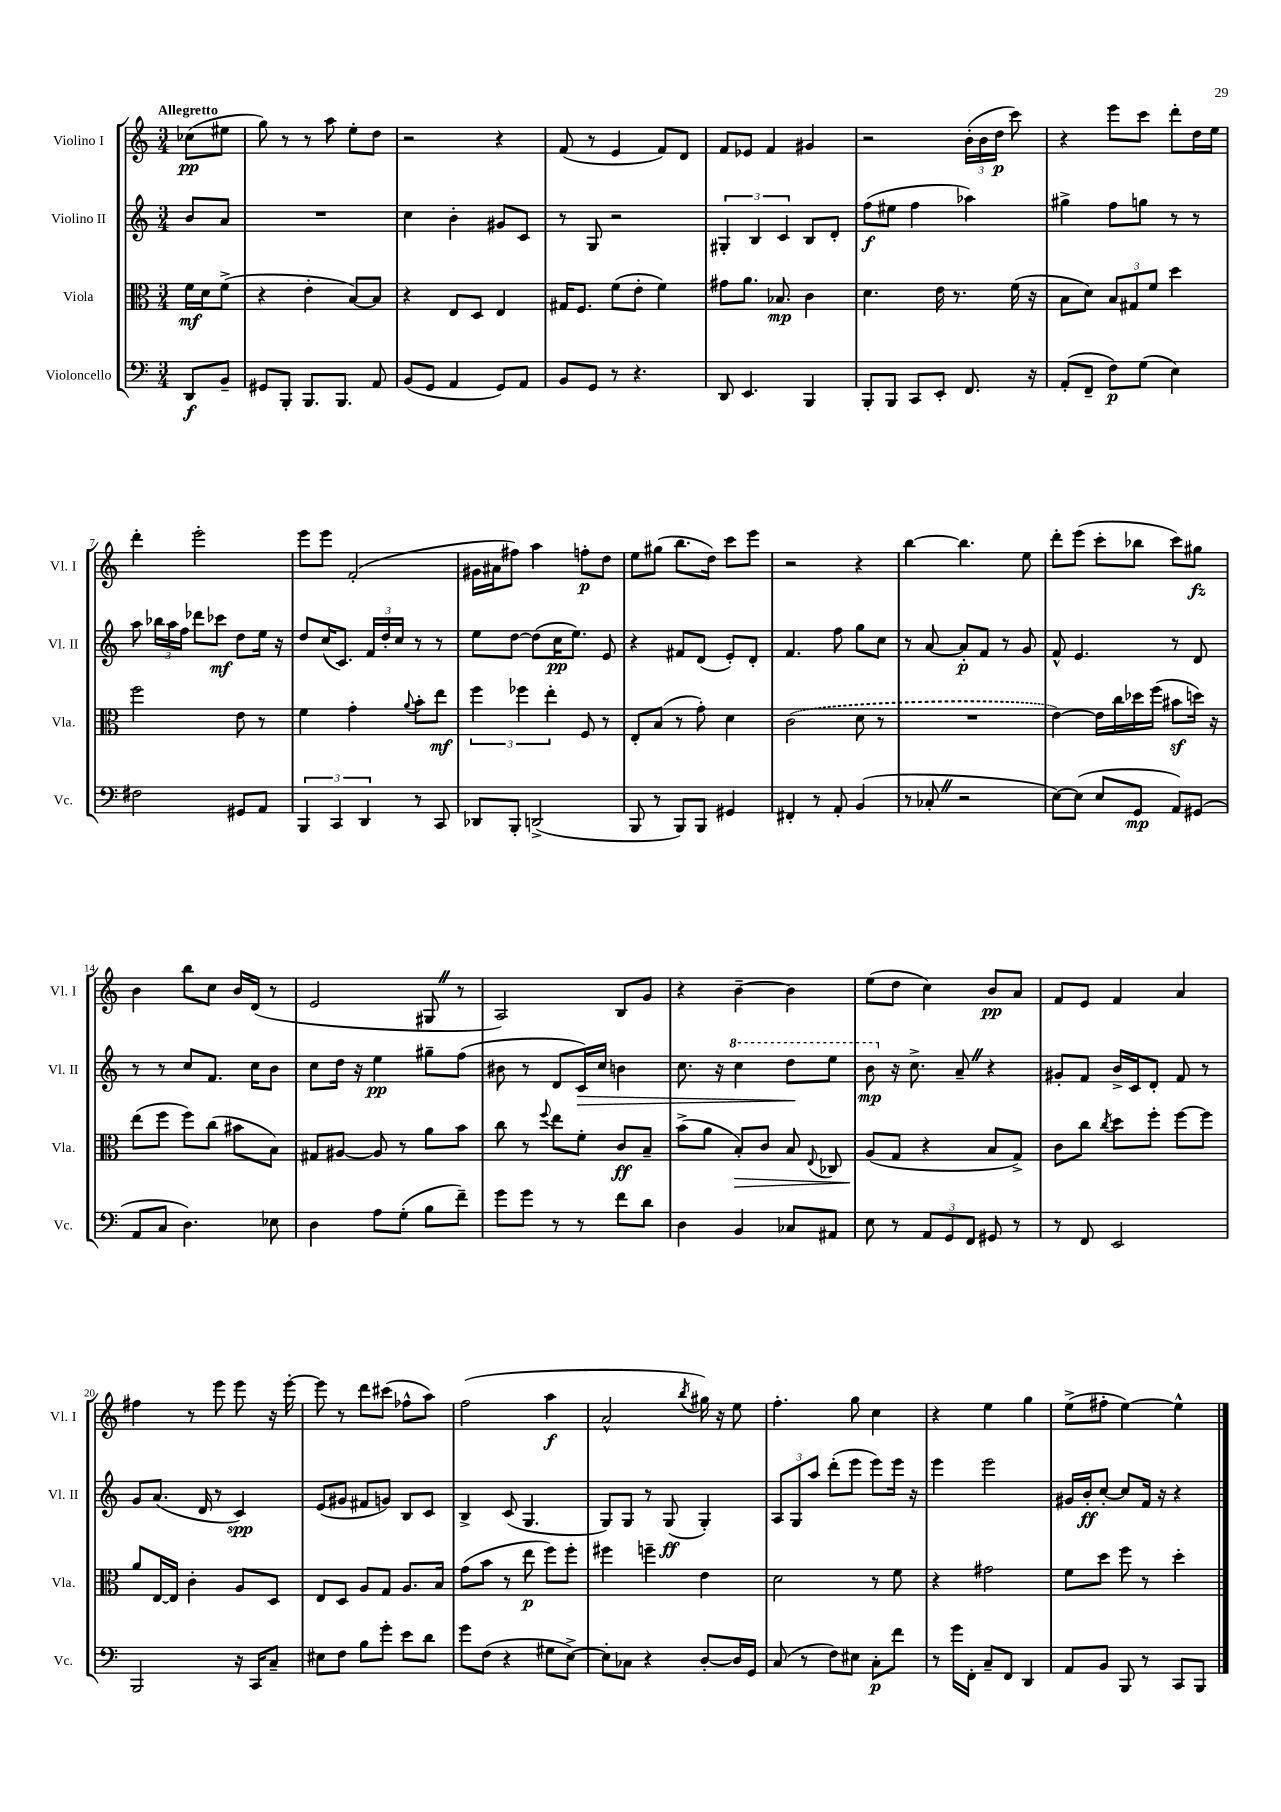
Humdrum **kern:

**kern	**kern	**kern	**kern
*staff4	*staff3	*staff2	*staff1
*clefF4	*clefC3	*clefG2	*clefG2
*k[]	*k[]	*k[]	*k[]
*M3/4	*M3/4	*M3/4	*M3/4
8DD/L	16f\LL	8b/L	(8cc-\L
.	16d\J	.	.
8BB~/J	(8f^\J	8a/J	8ee#\J
=	=	=	=
8GG#/L	4r	2.r	8gg\)
8BBB'/J	.	.	8r
8.BBB/L	4e'\	.	8r
.	.	.	8aa\
8.BBB/J	.	.	.
.	[8B/L)	.	8ee'\L
8AA/	8B/]J	.	8dd\J
=	=	=	=
(8BB/L	4r	4cc\	2r
8GG/J	.	.	.
4AA/	8E/L	4b'\	.
.	8D/J	.	.
8GG/L)	4E/	8g#/L	4r
8AA/J	.	8c/J	.
=	=	=	=
8BB/L	16G#/LK	8r	(8f/
.	8.F/J	.	.
8GG/J	.	8G/	8r
8r	(8f\L	2r	4e/
4.r	8e'\J	.	.
.	4f\)	.	8f/L)
.	.	.	8d/J
=	=	=	=
8DD/	8g#\L	6G#'/	8f/L
4.EE/	8.a\J	.	8e-/J
.	.	6B/	.
.	.	.	4f/
.	8.B-/	.	.
.	.	6c/	.
4BBB/	4c\	8B/L	4g#/
.	.	8d'/J	.
=	=	=	=
8BBB'/L	4.d\	(8ff\L	2r
8BBB/J	.	8ee#\J	.
8CC/L	.	4ff\	.
8EE'/J	16e\	.	.
.	8.r	.	.
8.FF/	.	4aa-\)	(24b'\LL
.	.	.	24b\
.	.	.	24dd\JJ
.	(16f\	.	8ccc\)
16r	16r	.	.
=	=	=	=
(8AA'/L	8B\L	4gg#^\	4r
8FF~/J	8d\J)	.	.
8F\L)	12B/L	8ff\L	8eee\L
.	12G#/	.	.
(8G\J	.	8gg\J	8ccc\J
.	12f/J	.	.
4E\)	4dd\	8r	8ddd'\L
.	.	8r	16dd\L
.	.	.	16ee\JJ
=	=	=	=
2F#\	2ff\	8aa\	4ddd'\
.	.	24bb-\LL	.
.	.	24aa\	.
.	.	24ff\JJ	.
.	.	8ddd-\L	2eee'\
.	.	8ccc-\J	.
8GG#/L	8e\	8dd\L	.
8AA/J	8r	16ee\Jk	.
.	.	16r	.
=	=	=	=
6BBB/	4f\	8dd/L	8eee\L
.	.	(16cc/K	8eee\J
6CC/	.	.	.
.	.	8.c/J)	.
.	4g'\	.	(2f'/
6DD/	.	.	.
.	.	24f/LL	.
.	.	24dd'/	.
.	.	24cc/JJ	.
.	8qqa/	.	.
8r	8b'\L	8r	.
8CC/	8ee\J	8r	.
=	=	=	=
8DD-/L	6ff\	8ee\L	16g#\LL
.	.	.	16a#\J
8BBB'/J	.	[8dd\J	8ff#\J)
.	6ff-\	.	.
(2DD^/	.	(8dd\]L	4aa\
.	6ee'\	.	.
.	.	16cc\K	.
.	.	8.ee\J)	.
.	8F/	.	8ff'\L
.	8r	8e/	8dd\J
=	=	=	=
8BBB/	8E'/L	4r	8ee\L
8r	(8B/J	.	(8gg#\J
8BBB/L)	8r	8f#/L	8.bb\L
8BBB/J	8g'\)	(8d/J	.
.	.	.	16dd\Jk)
4GG#/	4d\	8e'/L)	8ccc\L
.	.	8d'/J	8eee\J
=	=	=	=
4FF#'/	(2c\	4.f/	2r
8r	.	.	.
8AA'/	.	8ff\	.
(4BB/	8d\	8gg\L	4r
.	8r	8cc\J	.
=	=	=	=
8r	2.r	8r	[4bb\
8C-'/	.	[8a/	.
2r	.	8a'/]L	4.bb\]
.	.	8f/J	.
.	.	8r	.
.	.	8g/	8ee\
=	=	=	=
[8E\L)	[4e\)	8f^^/	8ddd'\L
(8E\]J	.	4.e/	(8eee\J
8E/L	16e\]LL	.	8ccc'\L
.	16cc\	.	.
8GG/J	16dd-\	.	8bb-\J
.	(16ff\JJ	.	.
8AA/L)	8b#\L	8r	8ccc\L)
(8GG#/J	16dd\Jk)	8d/	8gg#\J
.	16r	.	.
=	=	=	=
8AA/L	(8ee\L	8r	4b\
8C/J	8ff\J	8r	.
4.D\)	8ff\L)	8cc/L	8bb\L
.	(8cc\J	8.f/J	8cc\J
.	8b#\L	.	16b/LL
.	.	16cc\LK	(16d/JJ
8E-\	8B\J)	8b\J	8r
=	=	=	=
4D\	8G#/L	8cc\L	2e/
.	[8A#/J	16dd\Jk	.
.	.	16r	.
8A\L	8A#/]	4ee\	.
(8G'\J	8r	.	.
8B\L	8a\L	8gg#~\L	8G#/
8f~\J)	8b\J	(8ff\J	8r
=	=	=	=
8g\L	8cc\	8b#\	2A/)
8g\J	8r	8r	.
.	8qqff/	.	.
8r	8ee\L	8d/L	.
8r	8f'\J	16c/L)	.
.	.	16cc/JJ	.
8f\L	8c/L	4b\	8B/L
8d\J	8B~/J	.	8g/J
=	=	=	=
4D\	(8b^\L	8.cc\	4r
.	8a\J	.	.
.	.	16r	.
4BB/	8B'/L)	4ccc\	[4b~\
.	8c/J	.	.
8C-/L	8B/	8ddd\L	4b\]
.	8qqE/	.	.
8AA#/J	8C-/	8eee\J	.
=	=	=	=
8E\	(8A/L	8bb\	(8ee\L
8r	8G/J	16r	8dd\J
.	.	8.cc^\	.
12AA/L	4r	.	4cc\)
12GG/	.	.	.
.	.	8a~/	.
12FF/J	.	.	.
8GG#/	8B/L	4r	8b/L
8r	8G^/J)	.	8a/J
=	=	=	=
8r	8c\L	8g#'/L	8f/L
8FF/	8cc\J	8f/J	8e/J
.	8qcc/	.	.
2EE/	8dd\L	16b^/LL	4f/
.	.	16c/J	.
.	8ff'\J	8d'/J	.
.	[8ff\L	8f/	4a/
.	8ff\]J	8r	.
=	=	=	=
2BBB/	8a/L	8g/L	4ff#\
.	[16E/L	(8.a/J	.
.	16E/]JJ	.	.
.	4c'\	.	8r
.	.	16d/	.
.	.	8r	8eee\
16r	8A/L	4c/)	8eee\
16CC/LK	.	.	.
8C~/J	8D/J	.	16r
.	.	.	[16eee'\
=	=	=	=
8E#\L	8E/L	(8e/L	8eee\]
8F\J	8D/J	8g#/J	8r
8B\L	8A/L	8f#/L	8ddd\L
8g'\J	8G/J	8g/J)	(8ccc#\J
8e\L	8.A/L	8B/L	8ff-^^\L
8d\J	.	8c/J	8aa\J)
.	16B/Jk	.	.
=	=	=	=
8g\L	(8g\L	4B^/	(2ff\
(8F\J	8b\J	.	.
4r	8r	(8c/	.
.	8ee\	4.G/	.
8G#\L	8ff\L)	.	4aa\
[8E^\J)	8ff'\J	.	.
=	=	=	=
8E'\]L	4ff#\	8G/L)	2a^^/
8C-\J	.	8G/J	.
4r	4ff~\	8r	.
.	.	(8G/	.
.	.	.	8qbb/
[8D'/L	4e\	4G'/)	16gg#\)
.	.	.	16r
16D/]L	.	.	8ee\
16GG/JJ	.	.	.
=	=	=	=
(8C/	2d\	12A/L	4.ff'\
.	.	12G/	.
8r	.	.	.
.	.	12aa/J	.
8F\L)	.	(8ddd'\L	.
8E#\J	.	8eee\J	8gg\
8C'\L	8r	8eee\L)	4cc\
8f\J	8f\	16eee\Jk	.
.	.	16r	.
=	=	=	=
8r	4r	4eee\	4r
16g\LL	.	.	.
16FF'\JJ	.	.	.
8C~/L	2g#\	2eee\	4ee\
8FF/J	.	.	.
4DD/	.	.	4gg\
=	=	=	=
8AA/L	8f\L	16g#/LL	(8ee^\L
.	.	16b'/J	.
8BB/J	8dd\J	[8cc'/J	8ff#'\J
8BBB/	8ff\	8cc/]L	[4ee\)
8r	8r	16f/Jk	.
.	.	16r	.
8CC/L	4dd'\	4r	4ee^^\]
8BBB/J	.	.	.
==	==	==	==
*-	*-	*-	*-
